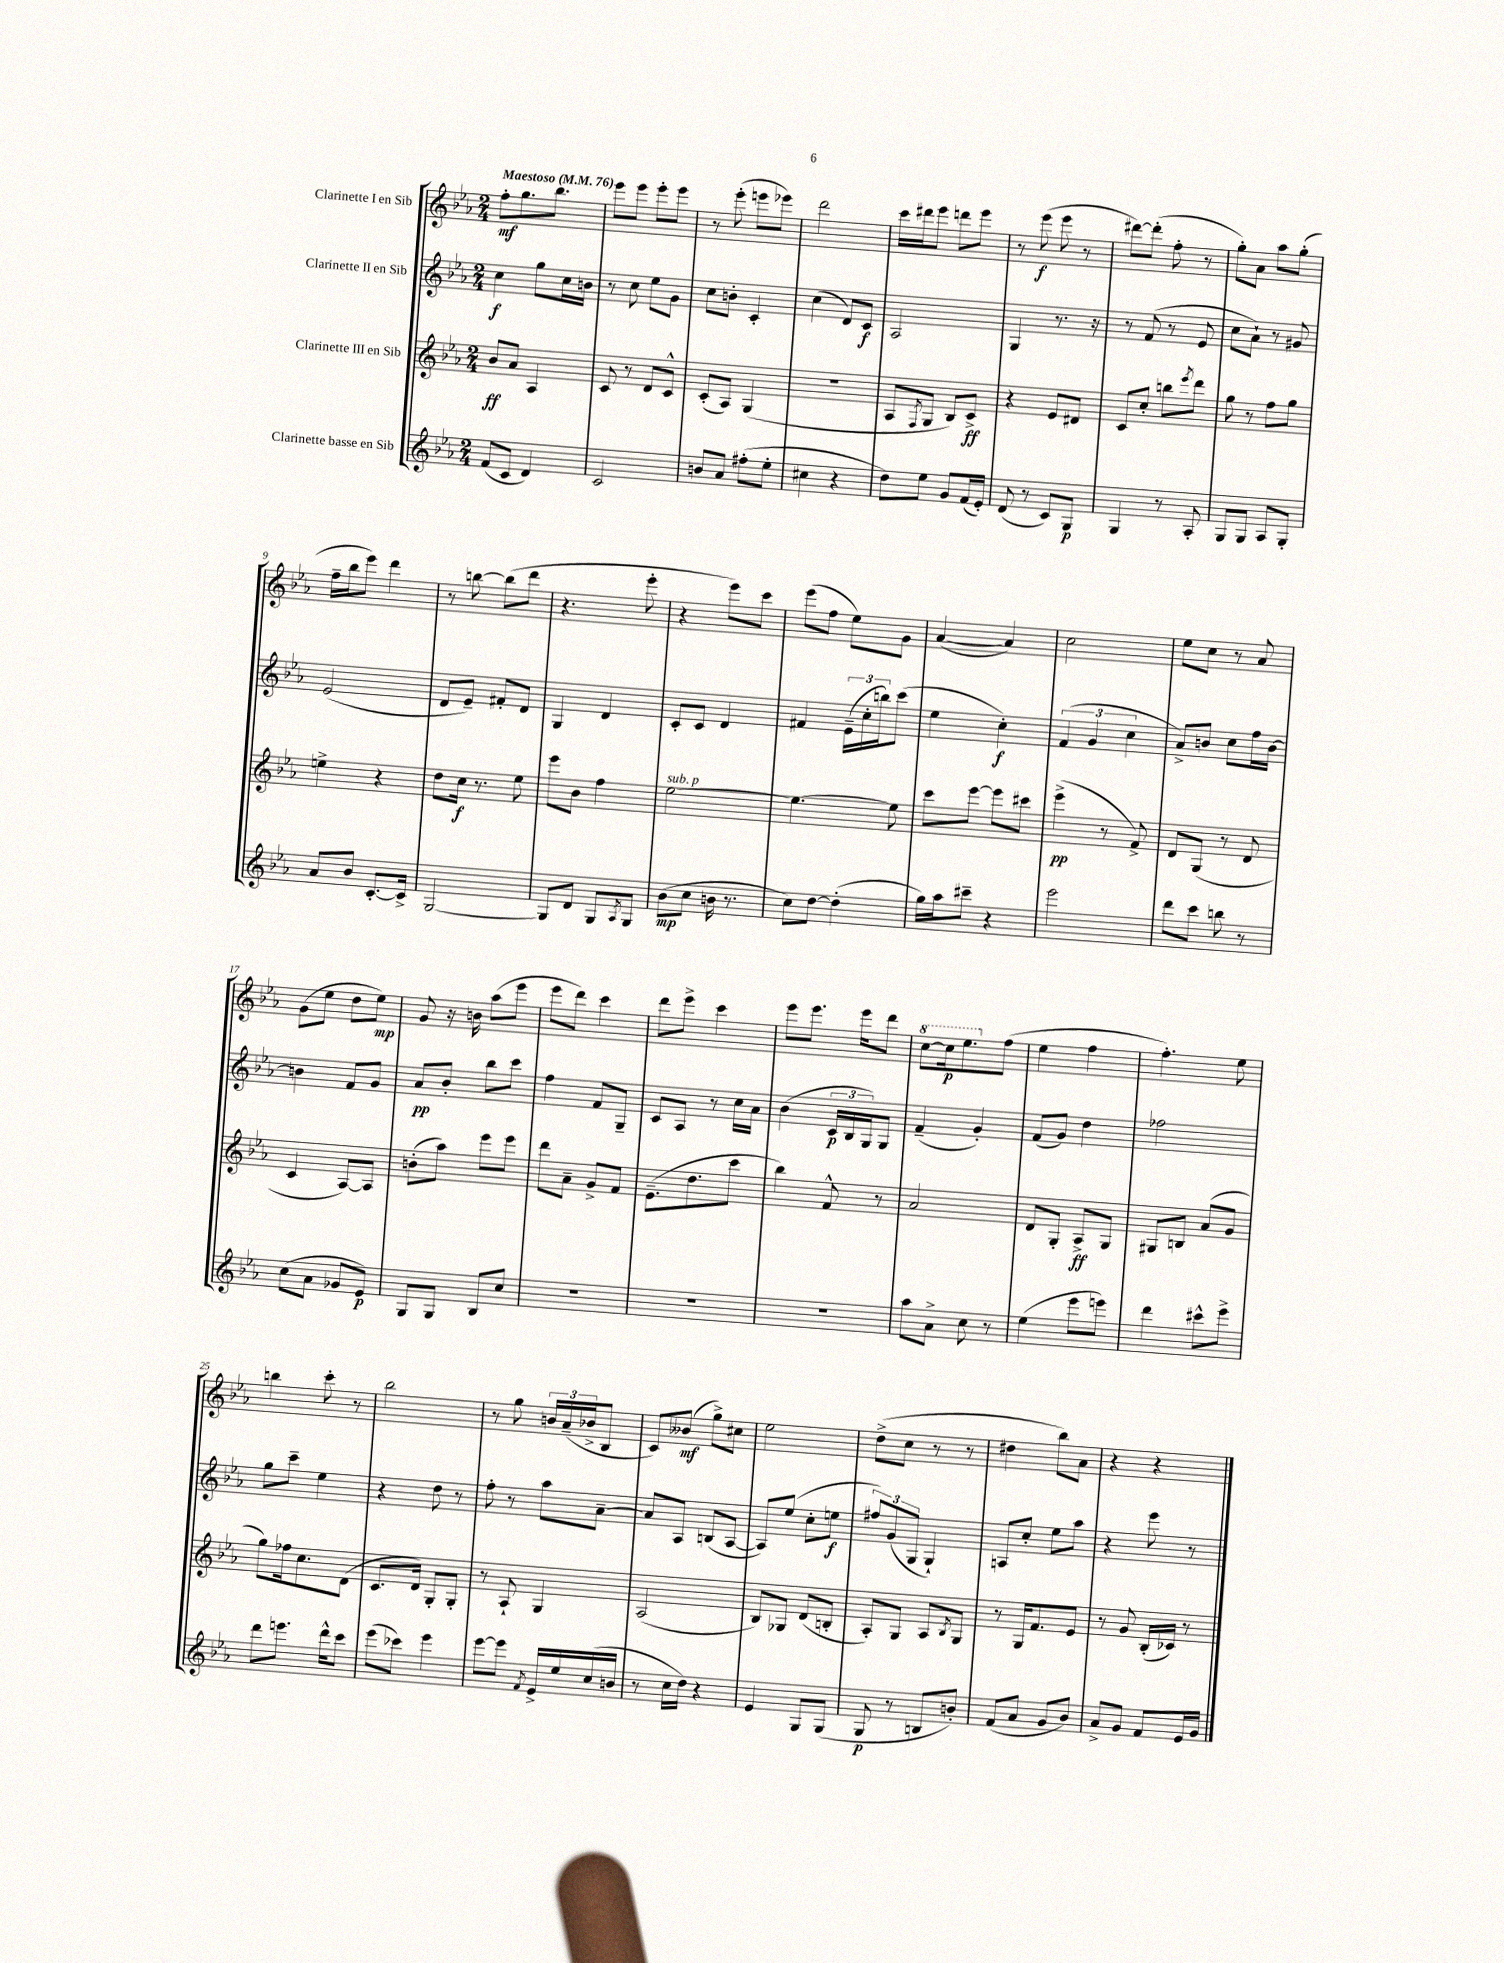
<<
\new StaffGroup <<
\new Staff = "s0" \with { instrumentName = "Clarinette I en Sib" } {
    \clef treble \key ees \major \numericTimeSignature \time 2/4 \tempo "Maestoso" 4 = 76
    f''8-.\mf g''8. bes''8. |
    ees'''8 ees'''8 ees'''8-. ees'''8 |
    r8 ees'''8-.( e'''8 ees'''8) |
    d'''2 |
    c'''16 dis'''16 ees'''8 d'''8 ees'''8 |
    r8 ees'''8\f( ees'''8 r8 |
    dis'''8~) dis'''8-.( f''8-. r8 |
    g''8-.) aes'8 aes''8 g''8-.( |
    f''16-- bes''16 ees'''8) d'''4 |
    r8 b''8~ b''8( d'''8 |
    r4. ees'''8-. |
    r4 ees'''8) c'''8 |
    ees'''8( f''8 ees''8) g'8 |
    aes'4~( aes'4) |
    c''2 |
    ees''8 c''8 r8 aes'8 |
    g'8( ees''8 d''8 ees''8\mp) |
    g'8 r16 b'16 aes''8( ees'''8 |
    ees'''8 d'''8) c'''4 |
    d'''8 ees'''8-> c'''4 |
    ees'''8 ees'''8. ees'''16 d'''8 |
    \ottava #1 c'''8~ c'''16\p ees'''8. \ottava #0 f''8( |
    ees''4 f''4 |
    f''4.-.) ees''8 |
    b''4 c'''8-. r8 |
    bes''2 |
    r8 g''8 \tuplet 3/2 { b'16 aes'16--( bes'16-> } bes8 |
    c'8) beses'8\mf( g''8->) cis''8 |
    ees''2 |
    d''8->( c''8 r8 r8 |
    dis''4 bes''8) aes'8 |
    r4 r4 \bar "|." |
}
\new Staff = "s1" \with { instrumentName = "Clarinette II en Sib" } {
    \clef treble \key ees \major \numericTimeSignature \time 2/4
    c''4\f g''8 c''16 b'16 |
    r8 c''8 ees''8 g'8 |
    c''8 b'8-. c'4-. |
    c''4( d'8) c'8\f |
    aes2 |
    g4 r8. r16 |
    r8 f'8( r8 ees'8 |
    c''8 aes'8-!) r8 gis'8 |
    ees'2( |
    d'8 ees'8--) fis'8-. d'8 |
    g4 d'4 |
    c'8-. c'8 d'4 |
    fis'4 \tuplet 3/2 { ees'16--( c''16-. b''16) } c'''8( |
    ees''4 c''4-.\f) |
    \tuplet 3/2 { f'4( g'4 c''4 } |
    aes'8->) b'8 c''8 f''16 b'16~ |
    b'4 f'8 g'8 |
    aes'8\pp bes'8-. bes''8 c'''8 |
    f''4 f'8 g8-- |
    c'8 aes8 r8 c''16 aes'16 |
    bes'4( \tuplet 3/2 { c'16\p bes16 g16) } g8 |
    f'4--( g'4-.) |
    f'8( g'8) d''4 |
    fes''2 |
    g''8 c'''8-- ees''4 |
    r4 d''8 r8 |
    f''8-. r8 aes''8 aes'8~-- |
    aes'8 aes8 b8( aes8~ |
    aes8) ees''8( c''8-. e''8\f |
    \tuplet 3/2 { fis''8) g'8( g8 } g4-!) |
    a8 c''8-. ees''8 aes''8 |
    r4 ees'''8 r8 \bar "|." |
}
\new Staff = "s2" \with { instrumentName = "Clarinette III en Sib" } {
    \clef treble \key ees \major \numericTimeSignature \time 2/4
    bes'8\ff aes'8 aes4 |
    c'8 r8 d'8 c'8-^ |
    c'8-.( aes8) g4( |
    R2 |
    aes8 \acciaccatura { f8 } g8 bes8) c'8->\ff |
    r4 ees'8 dis'8 |
    c'8 c''8-. b''8 \acciaccatura { ees'''8 } d'''8 |
    g''8 r8 f''8 g''8 |
    e''4-> r4 |
    d''8 c''16\f r8. ees''8 |
    ees'''8 bes'8 f''4 |
    ees''2~^\markup { \italic "sub. p" } |
    ees''4.~ ees''8 |
    c'''8 ees'''8~ ees'''8 cis'''8 |
    ees'''4->\pp( r8 f'8->) |
    d'8 g8( r8 d'8 |
    c'4 aes8~) aes8 |
    b'8-.( aes''8) ees'''8 ees'''8 |
    d'''8 aes'8-- g'8-> f'8 |
    ees'8.--( d''8. c'''8 |
    bes''4) f'8-^ r8 |
    aes'2 |
    d'8 g8-. aes8->\ff g8 |
    gis8 b8 aes'8( g'8 |
    g''8) fes''16 c''8. d'8( |
    c'8. d'16) g8-. g8-. |
    r8 aes8-! g4 |
    aes2( |
    bes8) ges8 d'8( b8-. |
    aes8-.) g8 aes8 \acciaccatura { bes8 } g8 |
    r8 g16 f'8. ees'8 |
    r8 g'8 bes16-.( ces'16) r8 \bar "|." |
}
\new Staff = "s3" \with { instrumentName = "Clarinette basse en Sib" } {
    \clef treble \key ees \major \numericTimeSignature \time 2/4
    f'8( c'8 d'4) |
    c'2 |
    b'8 aes'8 fis''8-.( ees''8-. |
    cis''4 r4 |
    d''8) ees''8 g'8 f'16( ees'16-.) |
    d'8( r8 c'8) g8\p |
    g4 r8 aes8-. |
    g8 g8 aes8 g8-. |
    aes'8 bes'8 c'8.~-. c'16-> |
    g2~ |
    g8 d'8 g8 \acciaccatura { aes8 } g8 |
    bes'8\mp( c''8 b'16 r8. |
    c''8) d''8~ d''4-.( |
    g''16) aes''16 cis'''8-- r4 |
    ees'''2 |
    d'''8 c'''8 b''8 r8 |
    c''8( aes'8 ges'8 ees'8\p) |
    g8 g8 bes8 c''8 |
    r2 |
    R2 |
    R2 |
    aes''8 aes'8-> c''8 r8 |
    ees''4( ees'''8 e'''8) |
    d'''4 cis'''8-^ ees'''8-> |
    d'''8 e'''8. d'''16-^ c'''8 |
    ees'''8( ces'''8) ees'''4 |
    ees'''8~ ees'''8 \acciaccatura { f'8 } ees'16-> ees''16 c''16( b'16 |
    r8 c''16 d''16) r4 |
    ees'4 g8 g8( |
    g8\p r8 b8 b'8-.) |
    f'8( aes'8 g'8 bes'8) |
    aes'8-> g'8 f'8 ees'16 g'16 \bar "|." |
}
>>
>>
